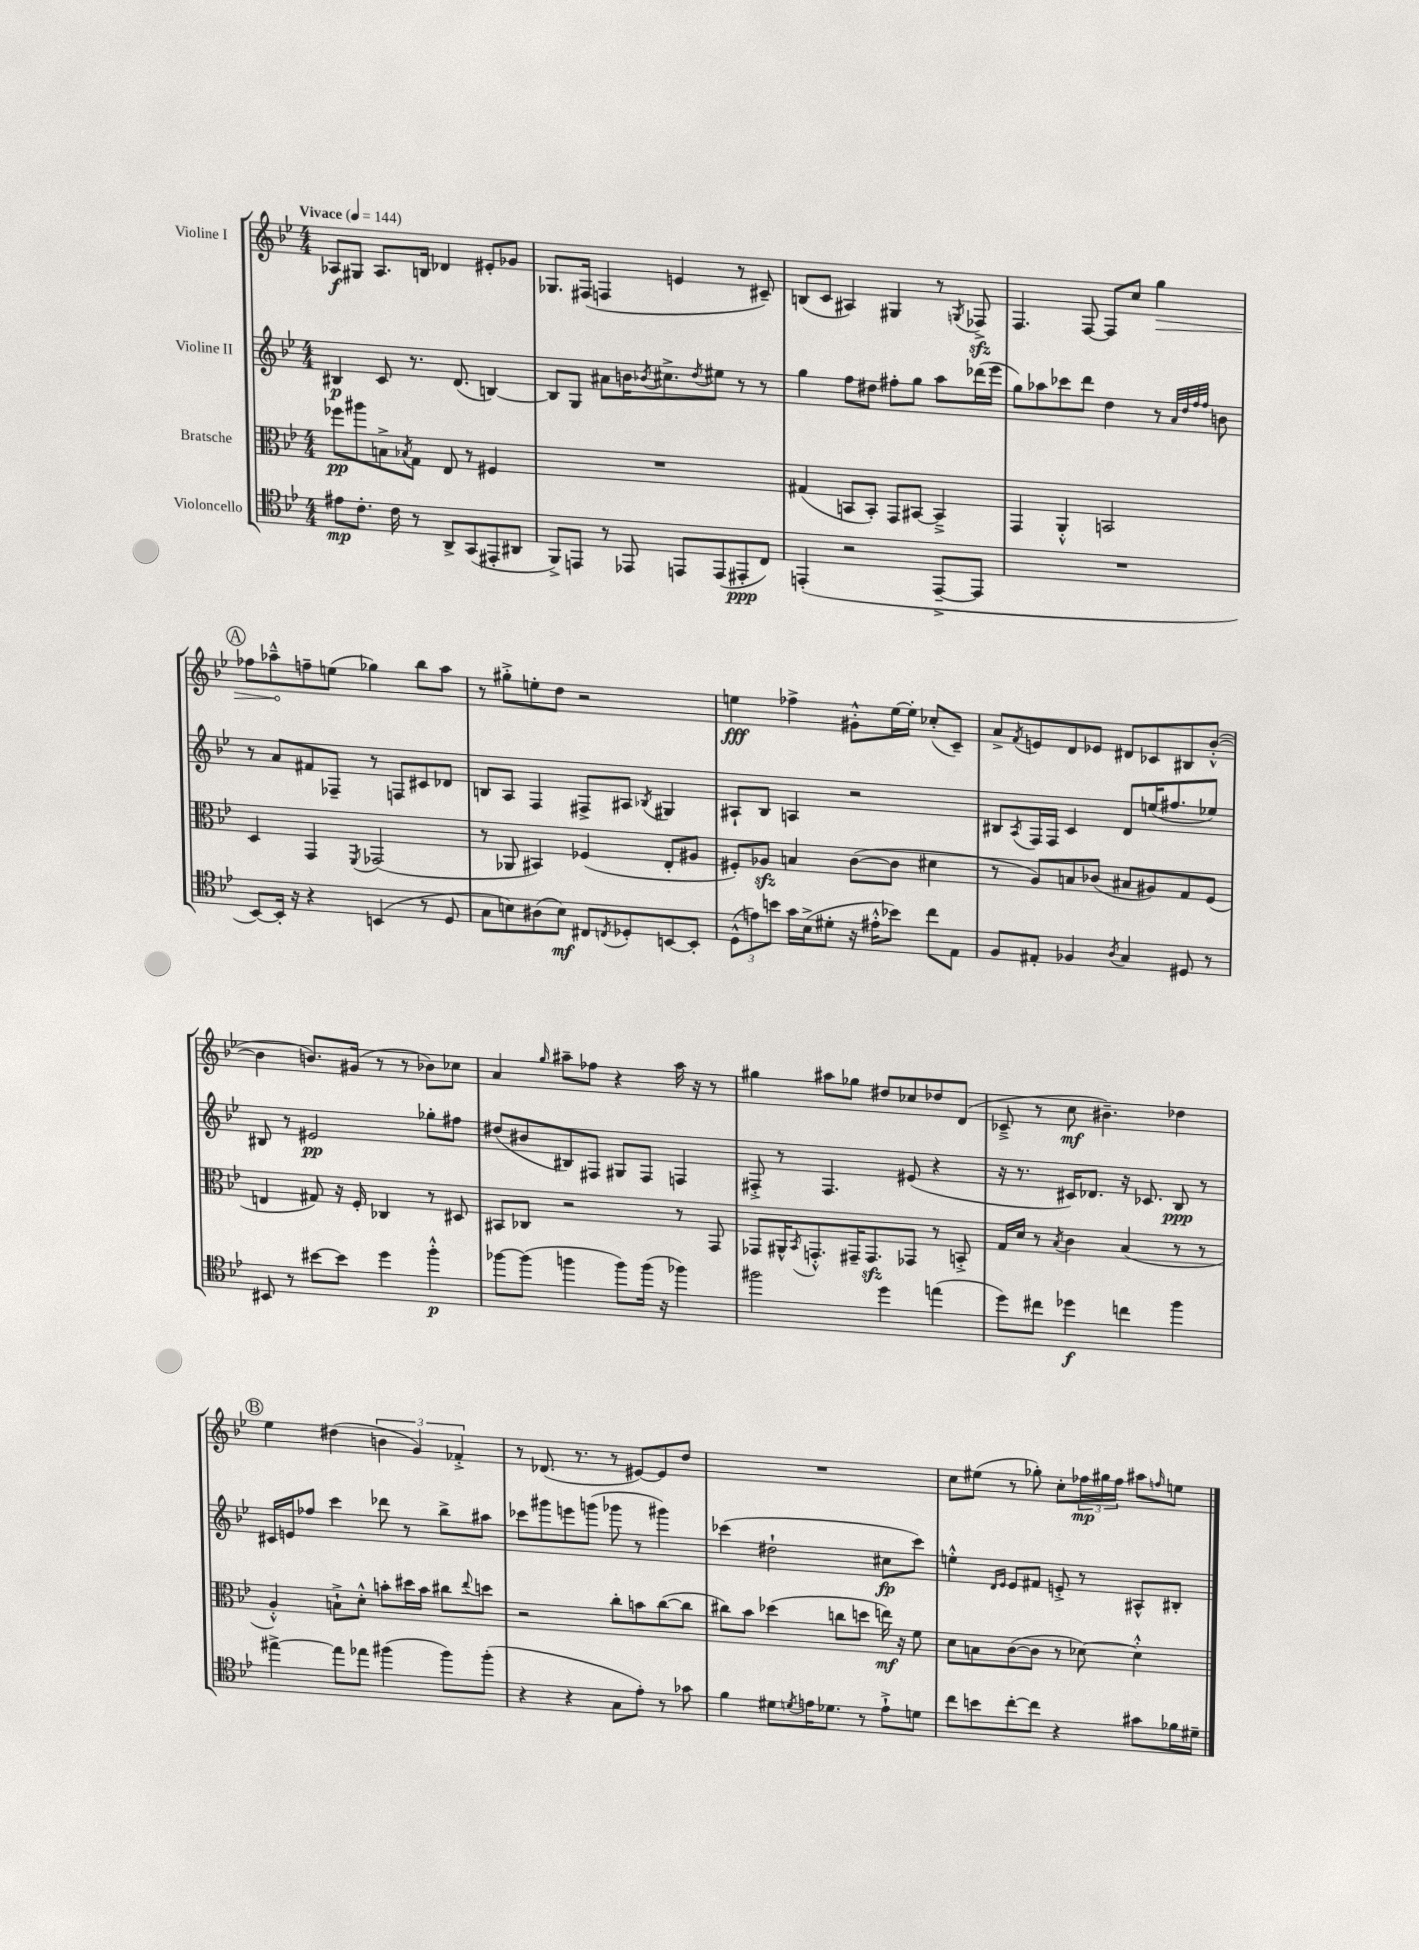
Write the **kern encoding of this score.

**kern	**kern	**kern	**kern
*staff4	*staff3	*staff2	*staff1
*clefC4	*clefC3	*clefG2	*clefG2
*k[b-e-]	*k[b-e-]	*k[b-e-]	*k[b-e-]
*M4/4	*M4/4	*M4/4	*M4/4
*MM144	*MM144	*MM144	*MM144
8e#	8ff-	4B#	8A-
8.c'	8aa#	.	8G#
.	8B^	8c	8.A-
16c	.	.	.
.	8qB-	.	.
8r	8G	8.r	.
.	.	.	16B
8AA^	8E-	.	4d-
.	.	(8.d	.
(8GG	8r	.	.
8EE#'	4F#	[4B)	8e#'
8AA#	.	.	8g-
=	=	=	=
8FF^)	1r	8B]	8.G-
8EE	.	8G	.
.	.	.	(16F#
8r	.	8a#	4F
8EE-	.	16b	.
.	.	8qb-	.
.	.	8.cc#^	.
8EE	.	.	4e
.	.	8qdd	.
(8EE	.	8ee#	.
8EE#'	.	8r	8r
8C)	.	8r	8c#~)
=	=	=	=
(4EE'	(4G#	4gg	(8B
.	.	.	8c
2r	8BB	8ff	4A#)
.	8BB')	8dd#	.
.	8GG	8ff#'	4G#
.	[8BB#	8gg	.
[8EE~^	4BB#~^]	8aa	8r
.	.	.	8qG
8EE]	.	(16ddd-	8F-^
.	.	16eee-	.
=	=	=	=
1r	4GG	8gg)	4.F
.	.	8aa-	.
.	4AA'^^	8ccc-	.
.	.	8ddd	[8F
.	2BB	4dd	8F]
.	.	.	8cc
.	.	8r	4gg
.	.	32qqa	.
.	.	32qqdd	.
.	.	32qqff	.
.	.	32qqff	.
.	.	8b	.
=	=	=	=
[8BB-)	4D	8r	8ff-
16BB-']	.	8a	8aa-~^^
16r	.	.	.
4r	4GG	8f#	8ff~
.	.	8F-~	(8ee
.	8qFF	.	.
(4BB	(2GG-	8r	4gg-)
.	.	8F	.
8r	.	8c#	8bb-
8D	.	8d-	8aa-
=	=	=	=
8G	8r	8B	8r
8B)	8AA-	8A	8gg#'^
(8A#	4BB#)	4F	8ee'
8B)	.	.	8dd
8C#	(4F-	8F#^	2r
8qC	.	.	.
8D-'	.	8A#	.
.	.	8qB-	.
[8BB	8E-'	4G#	.
8BB']	8A#	.	.
=	=	=	=
(12D^^	8F#')	8A#`	4ee
12e)	.	.	.
.	8A-	8B-	.
12b	.	.	.
16g	4B	4A	4ff-^
(16B-^	.	.	.
8d#'	.	.	.
16r	([8c	2r	8g#'^^
16e#'^^	.	.	.
8b-)	8c]	.	[16ee
.	.	.	16ee']
8cc	4d#	.	(8cc-'
8E-	.	.	8c~)
=	=	=	=
8F	8r	8B#	8a^
.	.	8qA	8qf
8E#'	8A)	16F	8e
.	.	16F	.
4F-	8B	4c	8d
.	(8c-	.	8e-
8qA	.	.	.
4G	8B#	8d	8d#
.	8A#)	(16ee	8c-
.	.	8.ff#	.
8D#	8G	.	8B#
8r	(8F	8ee-)	([8b-'^^
=	=	=	=
8BB#	4E	8B#	4b-]
8r	.	8r	.
[8b#	8G#)	2e#	8.b)
8b#]	16r	.	.
.	16F'	.	(16g#
4dd	4C-	.	8r
.	.	.	8r
4ff'^^	8r	8gg-'	8b-)
.	8D#	8ff#	8cc-
=	=	=	=
[8ff-	8BB#	(8dd#	4a
(8ff-]	8C-	8b#	.
.	.	.	16qqgg
4ff	2r	8B#)	8aa#~
.	.	8F#	8ff-
8ff)	.	8G#	4r
(16ff	.	8F#	.
16r	.	.	.
4ff-)	8r	4F	16aa#
.	.	.	16r
.	8GG	.	8r
=	=	=	=
2ff#	8GG-	8F#'^	4gg#
.	16AA#^^	8r	.
.	8qBB-	.	.
.	8.GG'^^	.	.
.	.	4.F#	8aa#
.	16GG#~	.	8gg-
.	8.GG#	.	.
4dd	.	.	8dd#
.	8GG-	(8e#	8cc-
(4ee	8r	4r	8dd-
.	8BB'^	.	(8d
=	=	=	=
8dd)	16G	16r	8c-~^
.	16d	8.r	.
8cc#	8r	.	8r
.	8qB-	.	.
4dd-	4c	16c#)	8cc
.	.	8.d-	.
.	.	.	4.b#~)
4cc	(4B-	16r	.
.	.	8.c-	.
4ff	8r	8B-	4dd-
.	8r	8r	.
=	=	=	=
[4ee#^	4A'^^)	16c#	4ee-
.	.	16e	.
.	.	8ff-	.
8ee#]	8B`^	4ccc	(4dd#
8ee-	8d'^^	.	.
(4ff#	8b'	8ddd-	6b
.	16dd#	8r	.
.	.	.	6g)
.	16b	.	.
8ff#)	8cc#	8bb-^	.
.	.	.	6f-'^
.	8qqee-	.	.
(8ff#'	8dd	8aa#	.
=	=	=	=
4r	2r	8ccc-	8r
.	.	8ggg#	(8.d-
4r	.	8eee	.
.	.	.	8.r
.	.	(8ggg	.
8G	8cc'	8ggg-	8r
8e-')	8b	8r	[8e#)
8r	([8cc	4ggg#)	8e#]
8g-	8cc]	.	8dd
=	=	=	=
4f	8cc#)	(4ccc-	1r
.	8b-	.	.
8d#	(4dd-	2dd#`	.
8qd	.	.	.
16e	.	.	.
8.d-	.	.	.
.	8cc	.	.
8r	8dd	.	.
8e`^	16ee)	8cc#	.
.	16r	.	.
8d	8f	8ccc-)	.
=	=	=	=
8cc	8d	4ee'^^	8cc
8b	8B	.	(8ee#
.	.	16qqd	.
.	.	16qqe-	.
[8cc'	([8c	8e-	8r
8cc]	8c]	8f#	8gg-')
4r	8r	8e'^	8cc'
.	[8d-)	8r	24ff-
.	.	.	24gg#
.	.	.	24ff-
8g#	4d-'^^]	8A#^^	8aa#
.	.	.	16qqff
16f-	.	8B#'	8ee
16d#~	.	.	.
==	==	==	==
*-	*-	*-	*-
